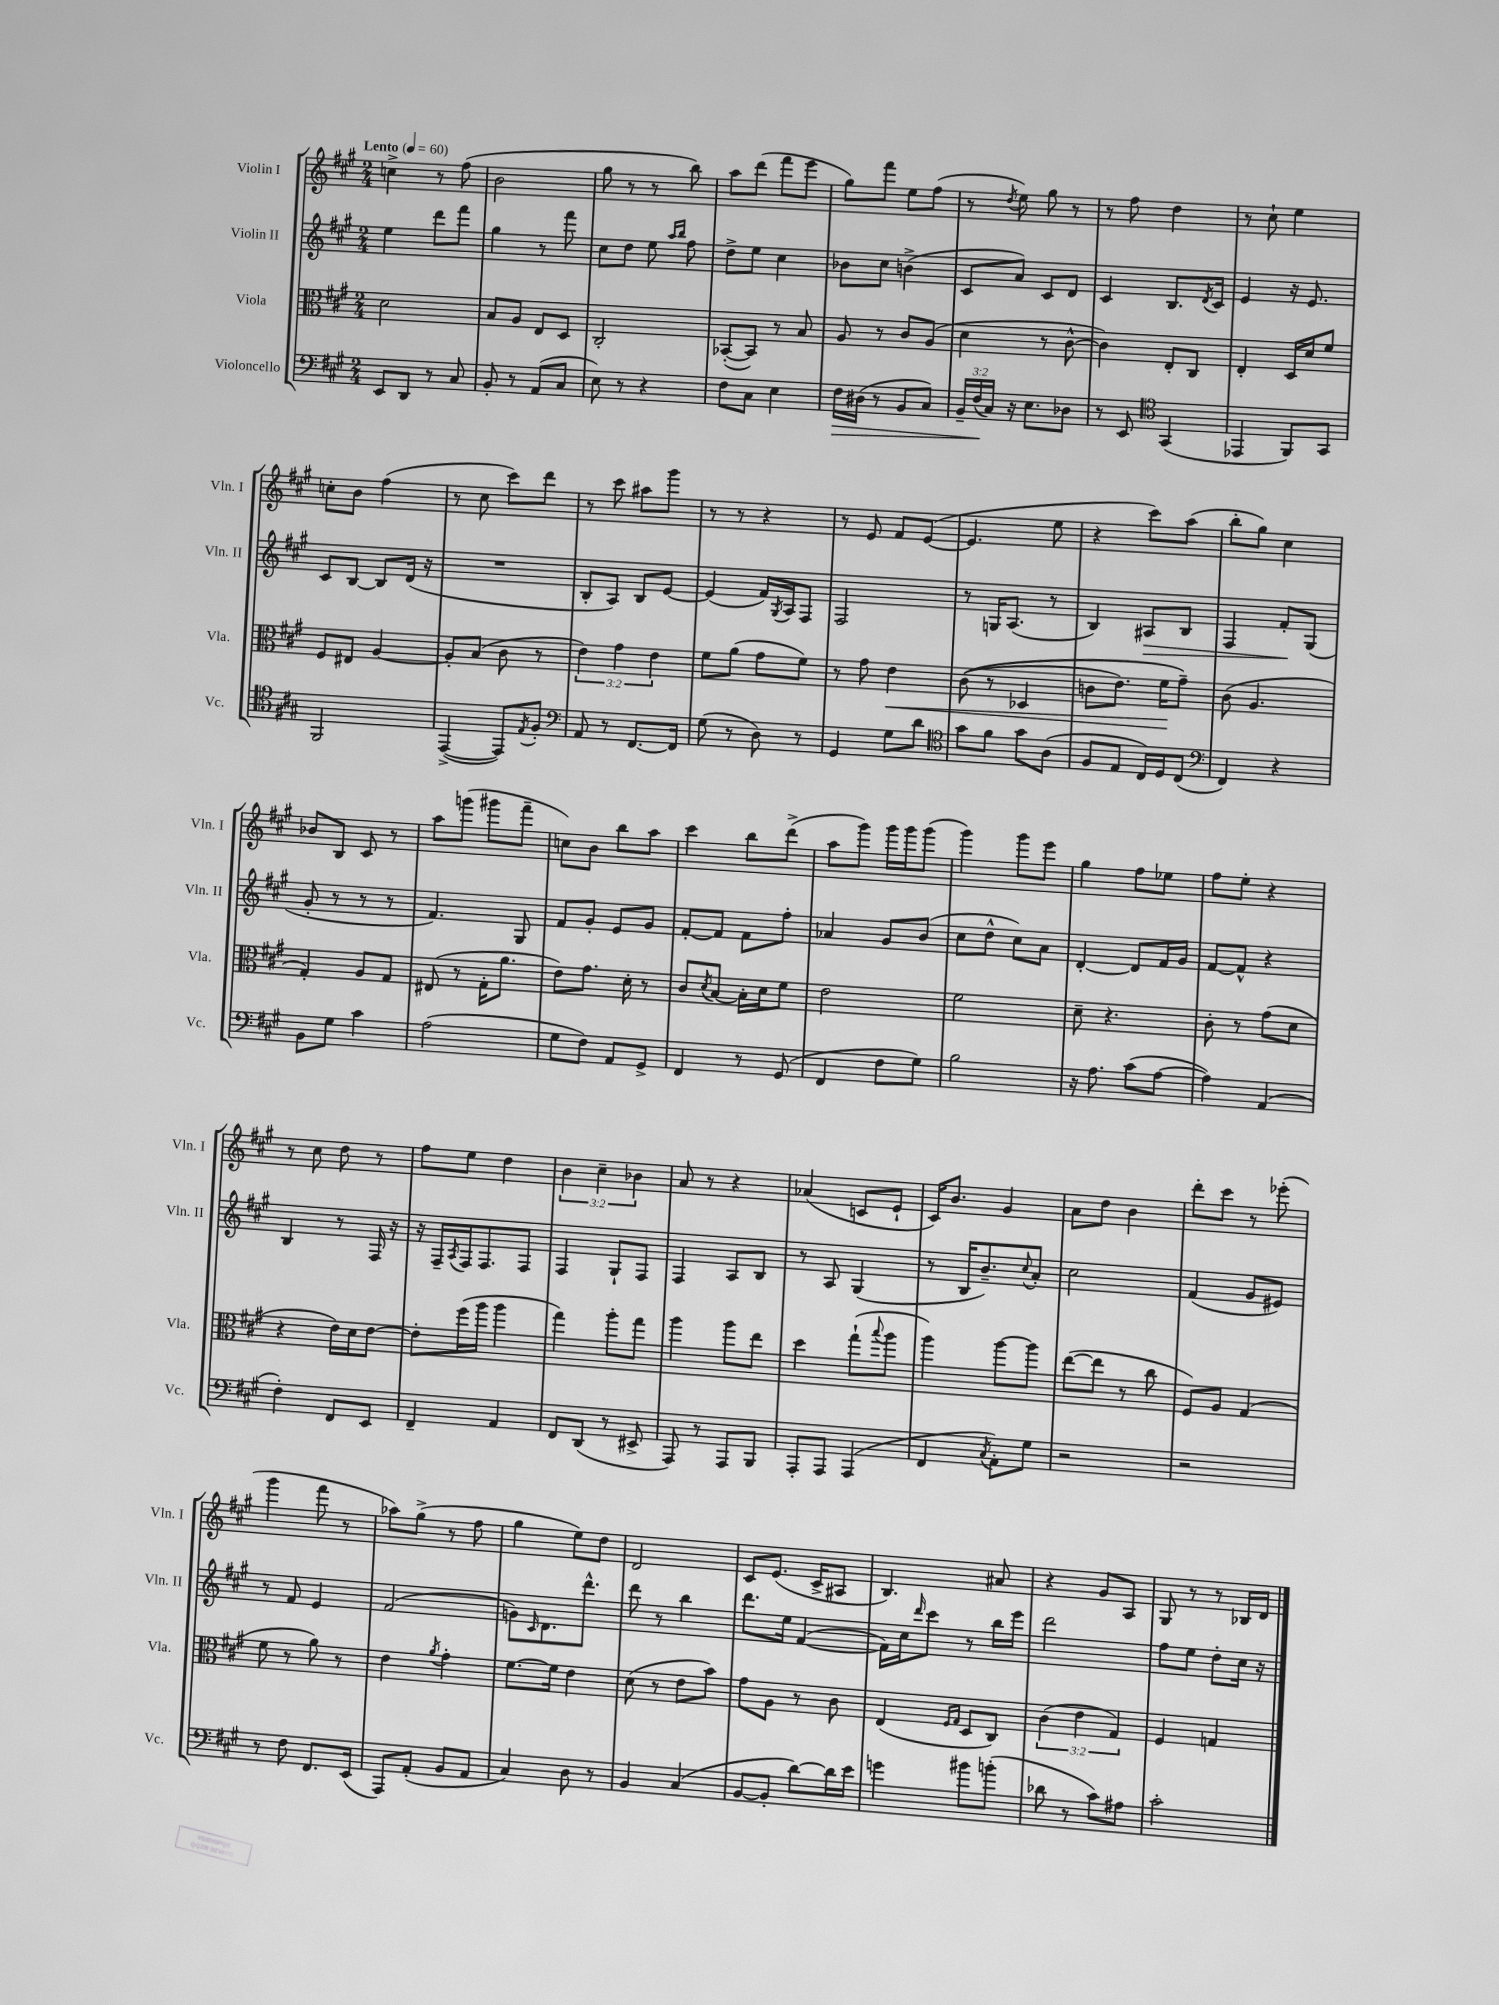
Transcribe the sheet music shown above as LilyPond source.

<<
\new StaffGroup <<
\new Staff = "s0" \with { instrumentName = "Violin I" shortInstrumentName = "Vln. I" } {
    \clef treble \key a \major \numericTimeSignature \time 2/4 \override Staff.TupletNumber.text = #tuplet-number::calc-fraction-text \tempo "Lento" 4 = 60
    c''4-> r8 fis''8( |
    b'2 |
    gis''8 r8 r8 b''8) |
    a''8 d'''8( fis'''8 e'''8 |
    gis''8) fis'''8 e''8 fis''8( |
    r8 \acciaccatura { d''8 } e''8) gis''8 r8 |
    r8 fis''8 d''4 |
    r8 cis''8-! e''4 |
    c''8-. b'8 fis''4( |
    r8 cis''8 cis'''8) d'''8 |
    r8 cis'''8 ais''8 gis'''8 |
    r8 r8 r4 |
    r8 e'8 fis'8 e'8~( |
    e'4. e''8 |
    r4 cis'''8) a''8( |
    b''8-. gis''8) cis''4 |
    bes'8 b8 cis'8 r8 |
    a''8 g'''8( gis'''8 fis'''8-- |
    c''8) b'8 b''8 a''8 |
    cis'''4 b''8 d'''8->( |
    a''8 gis'''8) gis'''16 gis'''16 gis'''8( |
    gis'''4) gis'''8 e'''8 |
    gis''4 fis''8 ees''8 |
    fis''8 e''8-. r4 |
    r8 cis''8 d''8 r8 |
    fis''8 e''8 d''4 |
    \tuplet 3/2 { b'4 cis''4-- bes'4 } |
    a'8 r8 r4 |
    aes'4( c'8 e'8-! |
    cis'16) b'8. gis'4 |
    a'8 d''8 b'4 |
    d'''8-. cis'''8 r8 ees'''8-.( |
    gis'''4 fis'''8 r8 |
    aes''8) gis''8->( r8 fis''8 |
    gis''4 e''8) d''8 |
    d'2 |
    cis'8 e'8.( cis'16-> ais8 |
    b4.) ais'8 |
    r4 gis'8 a8 |
    gis8 r8 r8 bes16 d'16 \bar "|." |
}
\new Staff = "s1" \with { instrumentName = "Violin II" shortInstrumentName = "Vln. II" } {
    \clef treble \key a \major \numericTimeSignature \time 2/4
    e''4 d'''8 fis'''8 |
    gis''4 r8 fis'''8 |
    cis''8 d''8 e''8 \grace { a''16 b''16 } fis''8 |
    d''8-> e''8 cis''4 |
    bes'8 cis''8 b'4->( |
    cis'8 a'8) cis'8 d'8 |
    cis'4 b8. \acciaccatura { d'8 } cis'16 |
    e'4 r16 e'8. |
    cis'8 b8~ b8 d'16( r16 |
    R2 |
    b8-. a8) b8 e'8~ |
    e'4( fis'16) \acciaccatura { gis8 } a16 fis8 |
    fis2 |
    r8 g16 a8.( r8 |
    b4) ais8\> b8 |
    fis4 fis'8-.\! gis8( |
    gis'8-. r8 r8 r8 |
    fis'4.) gis8 |
    fis'8 gis'8-. e'8 gis'8 |
    fis'8~-. fis'8 fis'8 fis''8-. |
    aes'4 gis'8 b'8( |
    cis''8 d''8-^ cis''8) a'8 |
    d'4~-. d'8 fis'16 gis'16 |
    fis'8~ fis'8-^ r4 |
    b4 r8 fis16 r16 |
    r16 fis16-- \acciaccatura { a8 } fis16 fis8. fis8 |
    fis4 gis8-! fis8 |
    fis4 a8 b8 |
    r8 a8 gis4( |
    r8 b16 b'8.--) \appoggiatura { cis''8 } a'8-. |
    cis''2 |
    fis'4( gis'8 eis'8) |
    r8 fis'8 e'4 |
    fis'2( |
    g'8) \grace { cis'16 } d'8. d'''8.-^ |
    d'''8 r8 b''4 |
    d'''8. e''16 fis'4~( |
    fis'16) cis''16 \grace { d'''16 } cis'''8 r8 b''16 e'''16 |
    d'''2 |
    fis''8 e''8 d''8-. cis''16 r16 \bar "|." |
}
\new Staff = "s2" \with { instrumentName = "Viola" shortInstrumentName = "Vla." } {
    \clef alto \key a \major \numericTimeSignature \time 2/4 \override Staff.TupletNumber.text = #tuplet-number::calc-fraction-text
    d'2 |
    b8 a8 e8 d8 |
    cis2-. |
    bes,8~-.( bes,8) r8 b8 |
    a8 r8 cis'8 a8( |
    d'4 r8 cis'8~-^ |
    cis'4) e8-. cis8 |
    e4-. d16 d'16 fis'8 |
    fis8 eis8 a4~ |
    a8-. b8( cis'8 r8 |
    \tuplet 3/2 { e'4) gis'4 e'4 } |
    fis'8 a'8( gis'8 fis'8) |
    r8 gis'8 e'4\< |
    cis'8(\( r8 des4 |
    c'8 e'8.) fis'16\! gis'8--\) |
    cis'8( a4. |
    gis4-.) a8 gis8 |
    eis8( r8 gis16-. a'8. |
    e'8) gis'8. d'16-. r8 |
    cis'8 \acciaccatura { d'8 } b8~ b16-. d'16 fis'8 |
    e'2 |
    fis'2 |
    d'8-- r4. |
    cis'8-. r8 gis'8( d'8 |
    r4 e'16) d'16 e'8~ |
    e'8-. fis''16( a''16 a''4 |
    gis''4) a''8-. gis''8 |
    a''4 a''8 e''8 |
    d''4 gis''8-!( \appoggiatura { b''8 } a''8 |
    a''4) a''8~ a''8 |
    e''8~( e''8 r8 cis''8 |
    fis8) a8 gis4( |
    fis'8 r8 a'8) r8 |
    e'4 \acciaccatura { a'8 } gis'4-. |
    fis'8.~ fis'16 e'4 |
    d'8( r8 e'8 b'8) |
    gis'8 a8 r8 cis'8 |
    e4( \grace { fis16 gis16 } d8 cis8) |
    \tuplet 3/2 { cis'4( e'4 gis4) } |
    fis4 g4 \bar "|." |
}
\new Staff = "s3" \with { instrumentName = "Violoncello" shortInstrumentName = "Vc." } {
    \clef bass \key a \major \numericTimeSignature \time 2/4 \override Staff.TupletNumber.text = #tuplet-number::calc-fraction-text
    e,8 d,8 r8 cis8 |
    b,8-. r8 a,8( cis8 |
    e8) r8 r4 |
    fis8 cis8 e4 |
    fis16\> dis16( r8 b,8 cis8) |
    \tuplet 3/2 { b,16-- fis16\!( cis16) } r16 e8. des8 |
    r8 e,8 \clef tenor gis,4( |
    ees,4 fis,8) gis,8 |
    fis,2 |
    e,4~->( e,8) \acciaccatura { e8 } fis8-. |
    \clef bass a,8 r8 fis,8.~ fis,16 |
    gis8( r8 d8) r8 |
    gis,4 gis8 d'8 |
    \clef tenor gis'8 fis'8 gis'8 a8( |
    fis8 e8 cis16) d16 cis8( |
    \clef bass fis,4) r4 |
    b,8 gis8 cis'4 |
    a2( |
    gis8 fis8) a,8 gis,8-> |
    fis,4 r8 gis,8( |
    fis,4 fis8 gis8) |
    b2 |
    r16 a8. cis'8( a8~ |
    a4) a,4( |
    fis4-.) fis,8 e,8 |
    fis,4-- a,4 |
    fis,8 d,8( r8 eis,8-> |
    a,,8) r8 a,,8 b,,8 |
    a,,8-. a,,8 a,,4( |
    fis,4 \acciaccatura { cis8 } a,8-.) gis8 |
    r2 |
    r2 |
    r8 fis8 fis,8. e,16( |
    a,,8) a,8-.( b,8 a,8 |
    cis4) d8 r8 |
    b,4 cis4( |
    b,8~ b,8-. d'8~) d'16 e'16 |
    g'4 bis'8 b'8-.( |
    des'8 r8 cis'8) ais8 |
    cis'2-. \bar "|." |
}
>>
>>
\layout { \context { \Score \remove "Bar_number_engraver" } }
